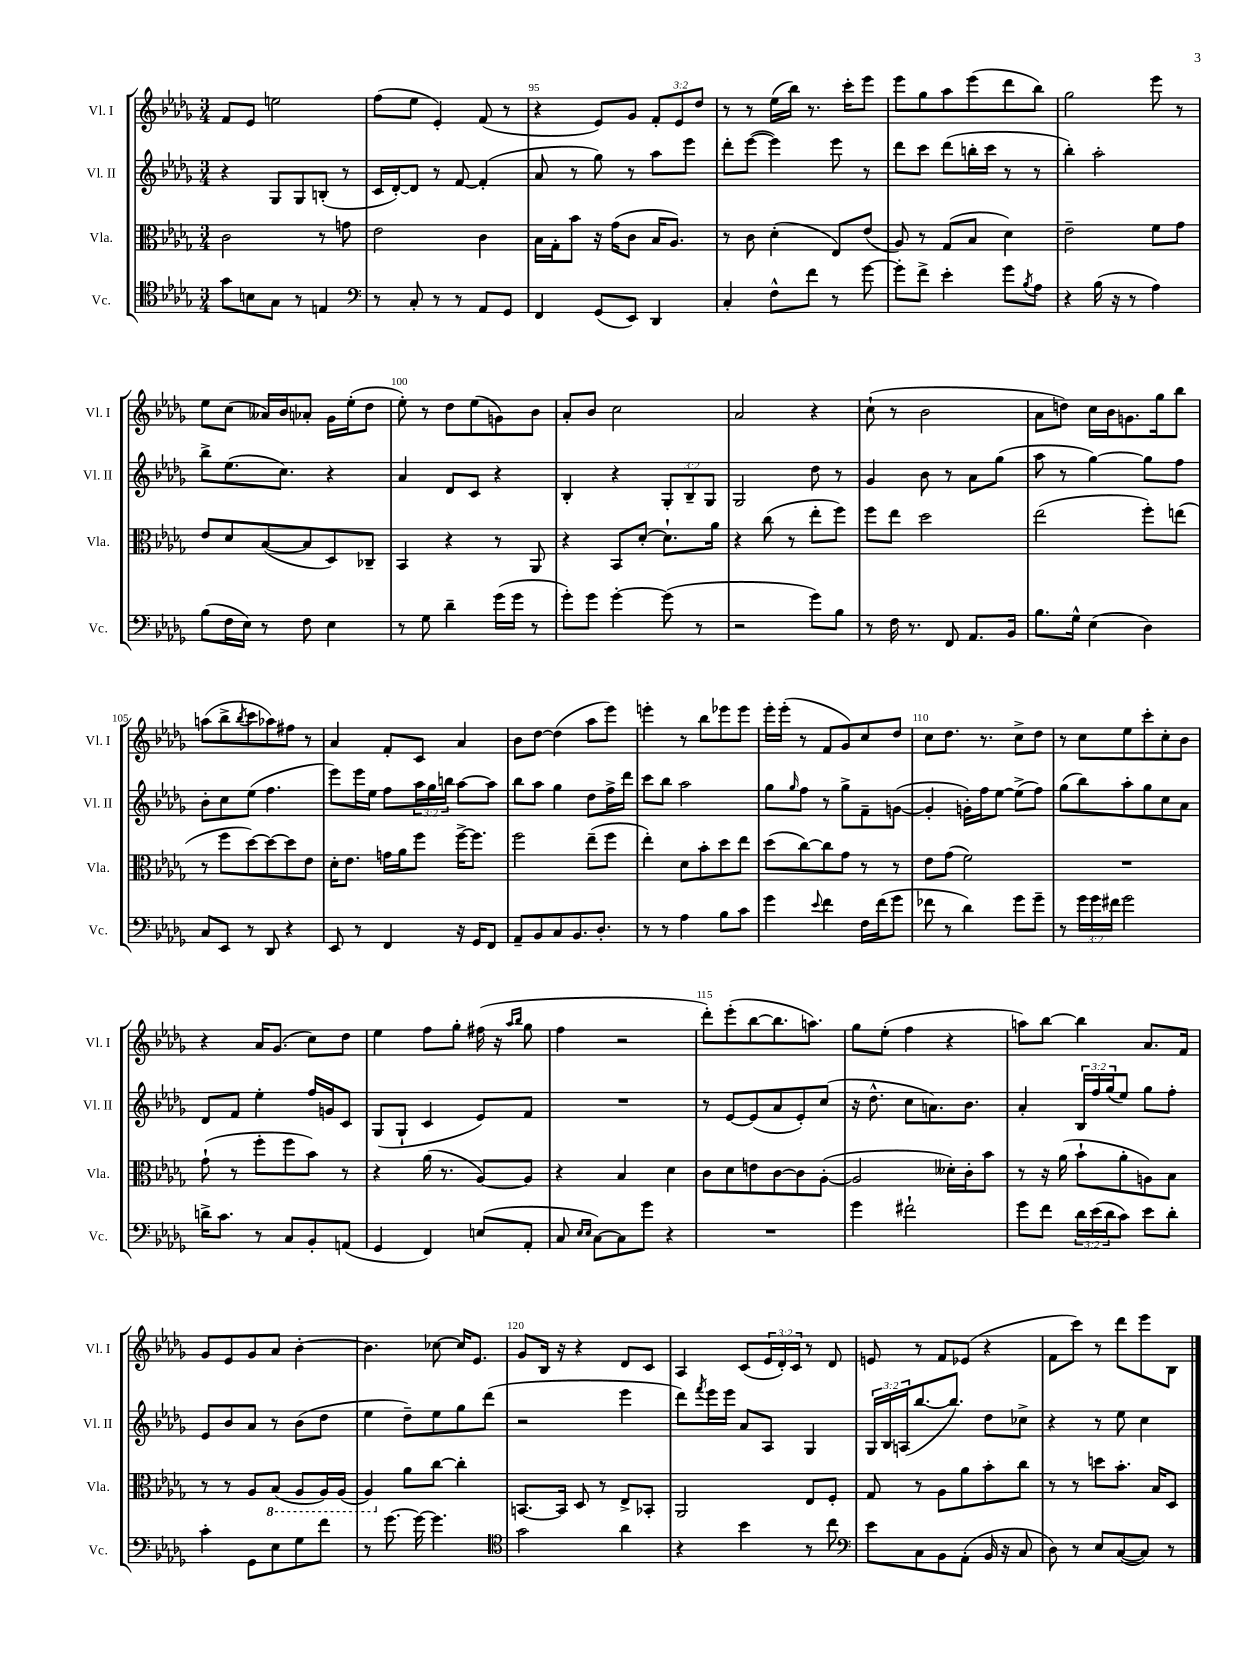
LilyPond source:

<<
\new StaffGroup <<
\new Staff = "s0" \with { instrumentName = "Vl. I" shortInstrumentName = "Vl. I" } {
    \clef treble \key des \major \numericTimeSignature \time 3/4 \override Staff.TupletNumber.text = #tuplet-number::calc-fraction-text
    f'8 ees'8 e''2 |
    f''8( ees''8 ees'4-.) f'8( r8 |
    r4 ees'8) ges'8 \tuplet 3/2 { f'8-. ees'8 des''8 } |
    r8 r8 ees''16( bes''16) r8. c'''16-. ees'''8 |
    ees'''8 ges''8 aes''8 ees'''8( des'''8 bes''8) |
    ges''2 ees'''8 r8 |
    ees''8 c''8( aeses'16) bes'16 aes'8-. ges'16 ees''16-.( des''8 |
    ees''8-.) r8 des''8 ees''8( g'8) bes'8 |
    aes'8-. bes'8 c''2 |
    aes'2 r4 |
    c''8-!( r8 bes'2 |
    aes'8 d''8) c''16 bes'16 g'8. ges''16 bes''8 |
    a''8( bes''8-> \acciaccatura { bes''8 } c'''8 aes''8) fis''8 r8 |
    aes'4 f'8-. c'8 aes'4 |
    bes'8 des''8~ des''4( aes''8 ees'''8) |
    e'''4-. r8 bes''8 ees'''8 ees'''8 |
    ees'''16-. ees'''16-.( r8 f'8 ges'8) c''8 des''8 |
    c''8 des''8. r8. c''8-> des''8 |
    r8 c''8 ees''8 c'''8-. c''8-. bes'8 |
    r4 aes'16 ges'8.( c''8) des''8 |
    ees''4 f''8 ges''8-. fis''16( r16 \grace { aes''16 bes''16 } ges''8 |
    f''4 r2 |
    des'''8-.) ees'''8-.( bes''8~ bes''8. a''8.) |
    ges''8 ees''8-.( f''4 r4 |
    a''8) bes''8~ bes''4 aes'8. f'16 |
    ges'8 ees'8 ges'8 aes'8 bes'4~-. |
    bes'4. ces''8~ ces''16 ees'8. |
    ges'8 bes16 r16 r4 des'8 c'8 |
    aes4 c'8( \tuplet 3/2 { ees'16 des'16-.) c'16 } r8 des'8 |
    e'8 r8 f'8 ees'8( r4 |
    f'8 c'''8) r8 des'''8 ees'''8 bes8 \bar "|." |
}
\new Staff = "s1" \with { instrumentName = "Vl. II" shortInstrumentName = "Vl. II" } {
    \clef treble \key des \major \numericTimeSignature \time 3/4 \override Staff.TupletNumber.text = #tuplet-number::calc-fraction-text
    r4 ges8 ges8 b8-.( r8 |
    c'16 des'16~-.) des'8 r8 f'8~ f'4-.( |
    aes'8 r8 ges''8) r8 aes''8 ees'''8 |
    des'''8-. ees'''8~( ees'''4) ees'''8 r8 |
    des'''8 c'''8 des'''8( b''16-. c'''16 r8 r8 |
    bes''4-.) aes''2-. |
    bes''8-> ees''8.( c''8.) r4 |
    aes'4 des'8 c'8 r4 |
    bes4-. r4 \tuplet 3/2 { ges8-. bes8-- ges8 } |
    ges2 des''8 r8 |
    ges'4 bes'8 r8 aes'8 ges''8( |
    aes''8 r8 ges''4~) ges''8 f''8 |
    bes'8-. c''8 ees''8( f''4. |
    ees'''8) ees'''16 ees''16 f''8 \tuplet 3/2 { aes''16 ges''16 b''16 } aes''8~ aes''8 |
    bes''8 aes''8 ges''4 des''8 f''16-> des'''16 |
    c'''8 bes''8 aes''2 |
    ges''8 \grace { ges''16 } f''8 r8 ges''8-> f'8-- g'8~( |
    g'4-. g'16-.) f''16 ees''8~ ees''8->( f''8) |
    ges''8( bes''8) aes''8-. ges''8 c''8 aes'8 |
    des'8 f'8 ees''4-. f''16 g'16 c'8 |
    ges8( ges8-! c'4 ees'8) f'8 |
    R2. |
    r8 ees'8~ ees'8( aes'8 ees'8-.) c''8( |
    r16 des''8.-^ c''8 a'8.) bes'8. |
    aes'4-. \tuplet 3/2 { bes16 f''16 ges''16( } ees''8) ges''8 f''8-. |
    ees'8 bes'8 aes'8 r8 bes'8( des''8 |
    ees''4 des''8--) ees''8 ges''8 des'''8( |
    r2 ees'''4 |
    des'''8) \acciaccatura { f'''8 } ees'''16 ees'''16 aes'8 aes8 ges4 |
    \tuplet 3/2 { ges16 bes16 a16( } bes''8.~ bes''8.) des''8 ces''8-> |
    r4 r8 ees''8 c''4 \bar "|." |
}
\new Staff = "s2" \with { instrumentName = "Vla." shortInstrumentName = "Vla." } {
    \clef alto \key des \major \numericTimeSignature \time 3/4
    c'2 r8 g'8 |
    ees'2 c'4 |
    bes16 ges16-. bes'8 r16 ges'16( c'8 bes16 aes8.) |
    r8 c'8 des'4-.( ees8) ees'8( |
    aes8) r8 ges8( bes8 des'4) |
    ees'2-- f'8 ges'8 |
    ees'8 des'8 bes8~( bes8 des8) ces8-- |
    bes,4 r4 r8 aes,8 |
    r4 bes,8 des'8~-. des'8.-! aes'16 |
    r4 c''8( r8 ees''8-. f''8) |
    f''8 ees''8 des''2 |
    ees''2( f''8-.) e''8( |
    r8 f''8 des''8~) des''8~ des''8 ees'8 |
    des'16-. ees'8. g'16 aes'16 f''8 f''16~-> f''8. |
    f''2 ees''8--( f''8 |
    ees''4-.) des'8 bes'8-. des''8 ees''8 |
    des''8( c''8~) c''8 ges'8 r8 r8 |
    ees'8 ges'8( f'2) |
    R2. |
    ges'8-!( r8 f''8-. f''8 bes'8) r8 |
    r4 aes'16( r8. aes8~) aes8 |
    r4 bes4 des'4 |
    c'8 des'8 e'8 c'8~ c'8 aes8~-.( |
    aes2 deses'16-.) c'16-. bes'8 |
    r8 r16 aes'16( bes'8-! aes'8-. a8) bes8 |
    r8 r8 aes8 \ottava #-1 bes,8( aes,8 aes,16) aes,16( |
    aes,4) \ottava #0 aes'8 c''8~ c''4-. |
    b,8.~ b,16 des8 r8 ees8-> bes,8-. |
    aes,2 ees8 f8-. |
    ges8 r8 aes8 aes'8 bes'8-. c''8 |
    r8 r8 d''8 bes'8.-. bes16 des8 \bar "|." |
}
\new Staff = "s3" \with { instrumentName = "Vc." shortInstrumentName = "Vc." } {
    \clef tenor \key des \major \numericTimeSignature \time 3/4 \override Staff.TupletNumber.text = #tuplet-number::calc-fraction-text
    ges'8 b8 ges8 r8 e4 |
    \clef bass r8 c8-. r8 r8 aes,8 ges,8 |
    f,4 ges,8( ees,8) des,4 |
    c4-. f8-^ f'8 r8 ges'8~ |
    ges'8-. f'8-> ees'4-. ges'8 \acciaccatura { bes8 } aes8 |
    r4 bes16( r16 r8 aes4) |
    bes8( f16 ees16) r8 f8 ees4 |
    r8 ges8 des'4-- ges'16( ges'16 r8 |
    ges'8-.) ges'8 ges'4~-. ges'8( r8 |
    r2 ges'8) bes8 |
    r8 f16 r8. f,8 aes,8. bes,16 |
    bes8. ges16-^ ees4( des4) |
    c8 ees,8 r8 des,8 r4 |
    ees,8 r8 f,4 r16 ges,16 f,8 |
    aes,8-- bes,8 c8 bes,8. des8.-. |
    r8 r8 aes4 bes8 c'8 |
    ges'4 \appoggiatura { ees'8 } f'4 f16 f'16( ges'8 |
    fes'8 r8 des'4) ges'8 ges'8-- |
    r8 \tuplet 3/2 { ges'16 ges'16 fis'16 } ges'2 |
    d'16-> c'8. r8 c8 bes,8-. a,8( |
    ges,4 f,4) e8( aes,8-. |
    c8 \grace { ees16 ees16 } c8~) c8 ges'8 r4 |
    R2. |
    ges'4 fis'2-! |
    ges'8 f'8 \tuplet 3/2 { des'16 ees'16( des'16 } c'8) ees'8 des'8-. |
    c'4-. ges,8 ees8 ges8 f'8 |
    r8 ges'8.~ ges'16~ ges'4. |
    \clef tenor ges'2 aes'4 |
    r4 bes'4 r8 c''8 |
    \clef bass ees'8 c8 bes,8 aes,8-.( bes,16 r16 c8 |
    des8) r8 ees8 c8~( c8) r8 \bar "|." |
}
>>
>>
\layout { \context { \Score currentBarNumber = #93 \override BarNumber.break-visibility = ##(#f #t #t) barNumberVisibility = #(every-nth-bar-number-visible 5) } }
